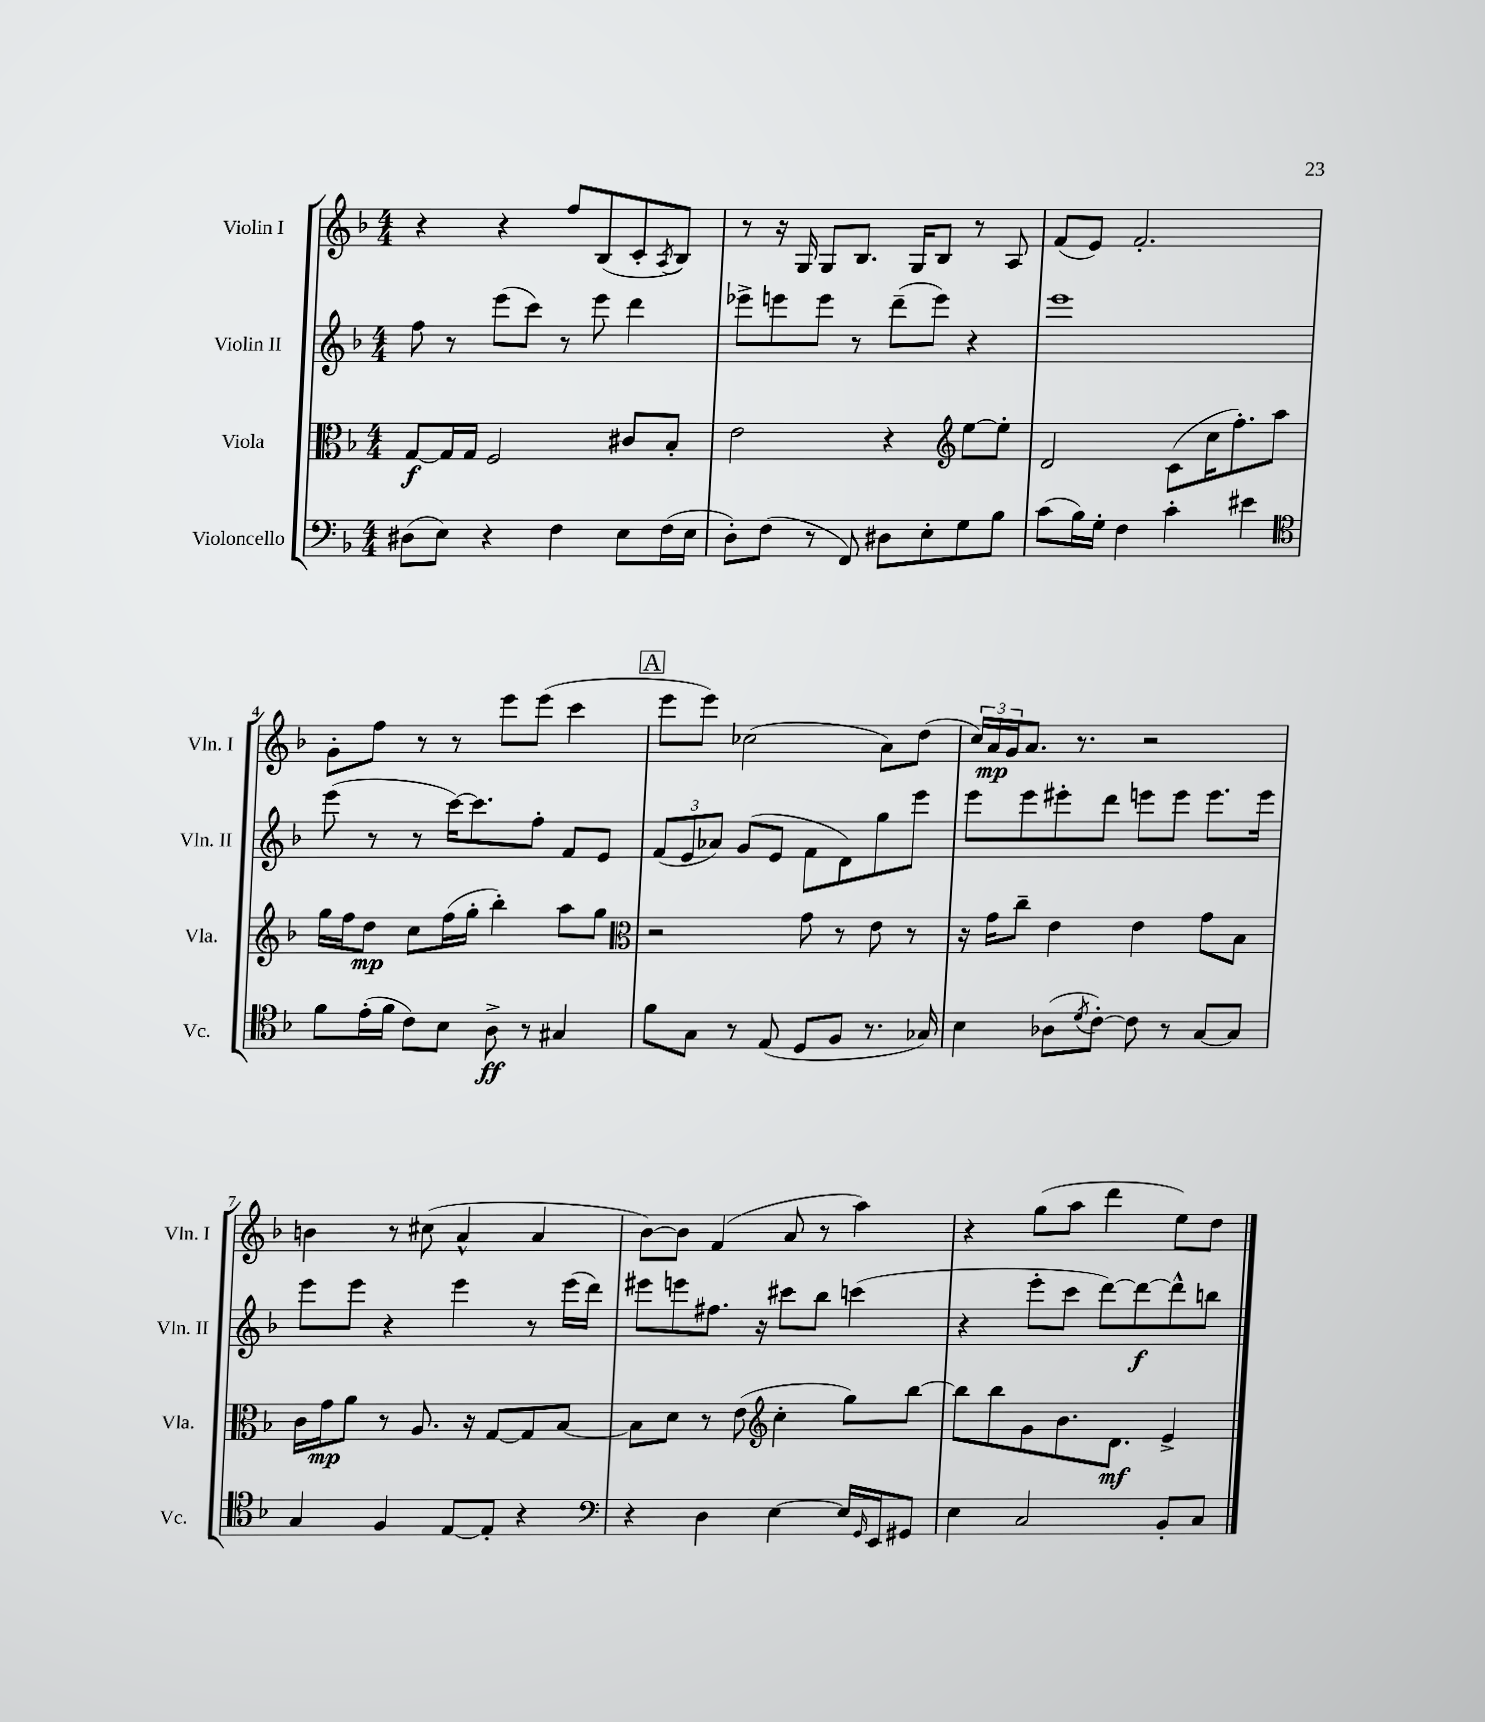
<<
\new StaffGroup <<
\new Staff = "s0" \with { instrumentName = "Violin I" shortInstrumentName = "Vln. I" } {
    \clef treble \key f \major \numericTimeSignature \time 4/4
    r4 r4 f''8 bes8( c'8-. \acciaccatura { a8 } bes8) |
    r8 r16 g16 g8 bes8. g16 bes8 r8 a8 |
    f'8( e'8) f'2.-. |
    g'8-. f''8 r8 r8 e'''8 e'''8( c'''4 |
    \mark \markup { \box "A" } e'''8 e'''8) ces''2( a'8) d''8( |
    \tuplet 3/2 { c''16) a'16\mp g'16 } a'8. r8. r2 |
    b'4 r8 cis''8( a'4-^ a'4 |
    bes'8~) bes'8 f'4( a'8 r8 a''4) |
    r4 g''8( a''8 d'''4 e''8) d''8 \bar "|." |
}
\new Staff = "s1" \with { instrumentName = "Violin II" shortInstrumentName = "Vln. II" } {
    \clef treble \key f \major \numericTimeSignature \time 4/4
    f''8 r8 e'''8( c'''8) r8 e'''8 d'''4 |
    ees'''8-> e'''8 e'''8 r8 d'''8--( e'''8) r4 |
    e'''1 |
    e'''8( r8 r8 c'''16~) c'''8. f''8-. f'8 e'8 |
    \mark \markup { \box "A" } \tuplet 3/2 { f'8( e'8 aes'8) } g'8( e'8 f'8 d'8) g''8 e'''8 |
    e'''8 e'''8 eis'''8-. d'''8 e'''8 e'''8 e'''8. e'''16 |
    e'''8 e'''8 r4 e'''4 r8 e'''16( d'''16) |
    eis'''8 e'''8 fis''8. r16 cis'''8 bes''8 c'''4( |
    r4 e'''8-. c'''8 d'''8~) d'''8~\f d'''8-^ b''8 \bar "|." |
}
\new Staff = "s2" \with { instrumentName = "Viola" shortInstrumentName = "Vla." } {
    \clef alto \key f \major \numericTimeSignature \time 4/4
    g8~\f g16 g16 f2 cis'8 bes8-. |
    e'2 r4 \clef treble e''8~ e''8-. |
    d'2 c'8( c''16 f''8.-.) a''8 |
    g''16 f''16 d''8\mp c''8 f''16( g''16-. bes''4-.) a''8 g''8 |
    \mark \markup { \box "A" } \clef alto r2 g'8 r8 e'8 r8 |
    r16 g'16 c''8-- e'4 e'4 g'8 bes8 |
    c'16 g'16\mp a'8 r8 a8. r16 g8~ g8 bes8~ |
    bes8 d'8 r8 e'8( \clef treble c''4-. g''8) bes''8~ |
    bes''8 bes''8 g'8 bes'8. d'8.\mf e'4-> \bar "|." |
}
\new Staff = "s3" \with { instrumentName = "Violoncello" shortInstrumentName = "Vc." } {
    \clef bass \key f \major \numericTimeSignature \time 4/4
    dis8( e8) r4 f4 e8 f16( e16 |
    d8-.) f8( r8 f,8) dis8 e8-. g8 bes8 |
    c'8( bes16) g16-. f4 c'4-. eis'4 |
    \clef tenor f'8 e'16-.( f'16 c'8) bes8 a8->\ff r8 gis4 |
    \mark \markup { \box "A" } f'8 g8 r8 e8( d8 f8 r8. ges16) |
    bes4 aes8( \acciaccatura { d'8 } c'8~-.) c'8 r8 g8~ g8 |
    g4 f4 e8~ e8-. r4 |
    \clef bass r4 d4 e4~ e16 \grace { g,16 } e,16 gis,8 |
    e4 c2 bes,8-. c8 \bar "|." |
}
>>
>>
